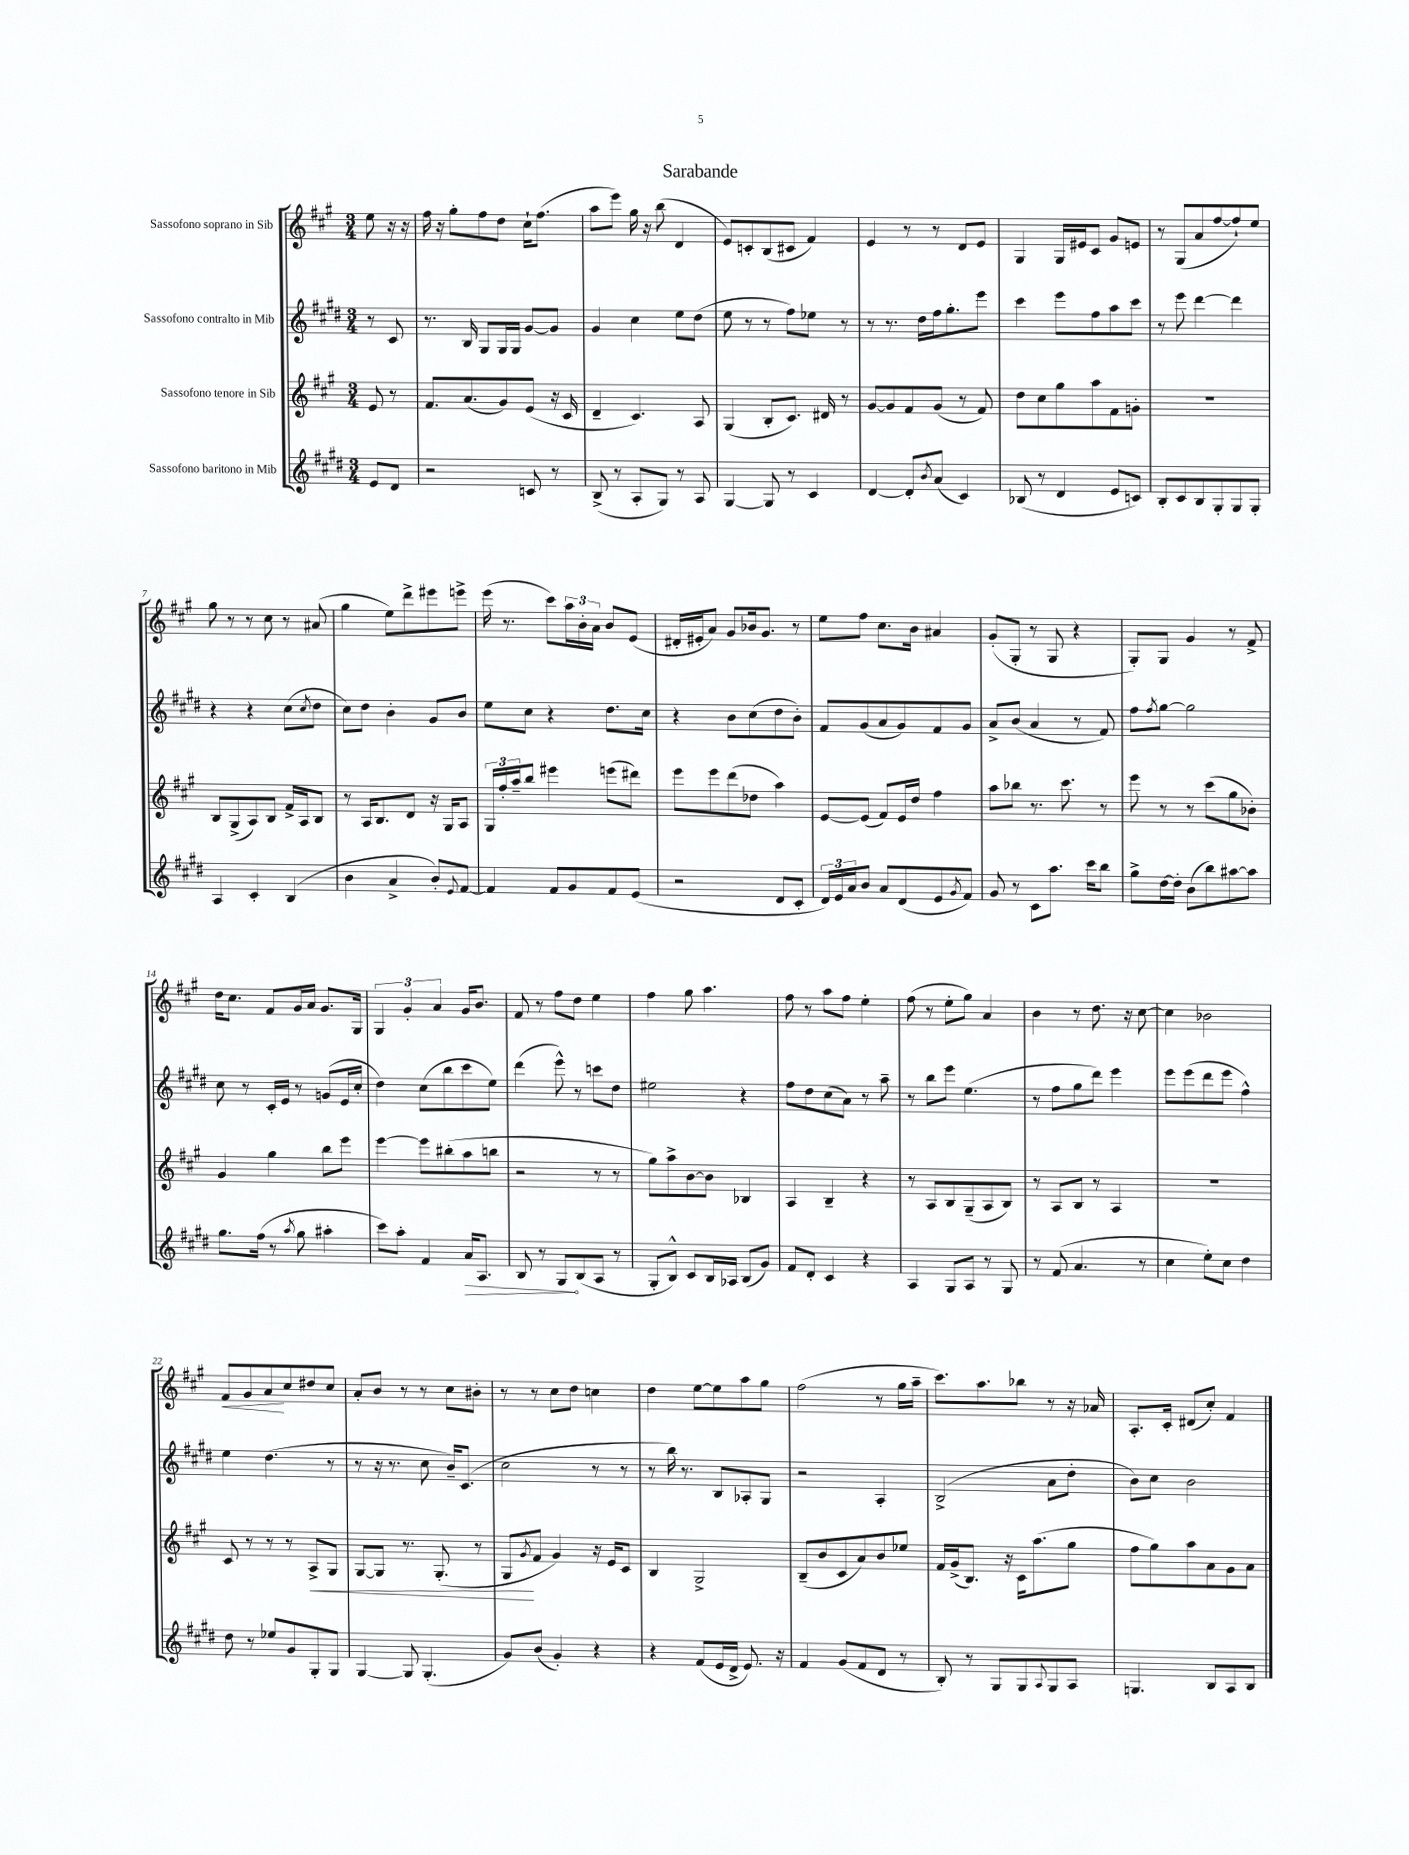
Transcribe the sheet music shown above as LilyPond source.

\header { title = "Sarabande" }
<<
\new StaffGroup <<
\new Staff = "s0" \with { instrumentName = "Sassofono soprano in Sib" } {
    \clef treble \key a \major \numericTimeSignature \time 3/4 \partial 4
    e''8 r16 r16 |
    fis''16 r16 gis''8-. fis''8 d''8 cis''16-! fis''8.( |
    a''8 e'''8) gis''16 r16 b''8( d'4 |
    e'8) c'8-. b8( cis'8 fis'4) |
    e'4 r8 r8 d'8 e'8 |
    gis4 gis16 eis'16 cis'8 gis'8 e'8 |
    r8 gis8( a'8 fis''8~ fis''8-!) e''8 |
    gis''8 r8 r8 cis''8 r8 ais'8( |
    gis''4 e''8) d'''8-> eis'''8 e'''8-> |
    e'''16( r8. cis'''8) \tuplet 3/2 { a''16 b'16-. a'16 } b'8 e'8( |
    dis'16-. eis'16-. a'8) gis'8 bes'16 gis'8. r8 |
    e''8 fis''8 cis''8. b'16 ais'4 |
    gis'8-.( gis8-. r8 gis8 r4 |
    gis8-.) gis8 gis'4 r8 fis'8-> |
    d''16 cis''8. fis'8 gis'16 a'16 gis'8. gis16 |
    \tuplet 3/2 { gis4 gis'4-. a'4 } gis'16 b'8. |
    fis'8 r8 fis''8 d''8 e''4 |
    fis''4 gis''8 a''4. |
    fis''8 r8 a''8 fis''8 e''4-. |
    fis''8( r8 e''8-. gis''8) a'4 |
    b'4 r8 d''8. r16 cis''8~ |
    cis''4 bes'2 |
    fis'8\< gis'8 a'8\! cis''8 dis''8 cis''8 |
    a'8-. b'8 r8 r8 cis''8 bis'8-. |
    r8 r8 cis''8 d''8 c''4 |
    d''4 e''8~ e''8 a''8 gis''8 |
    fis''2( r8 gis''16 a''16-- |
    cis'''8.) a''8. bes''8 r8 r16 aes'16 |
    a8.-. cis'16-. dis'8( cis''8-.) fis'4 \bar "|." |
}
\new Staff = "s1" \with { instrumentName = "Sassofono contralto in Mib" } {
    \clef treble \key e \major \numericTimeSignature \time 3/4 \partial 4
    r8 cis'8 |
    r8. b16 gis8 gis16 gis16 gis'8~ gis'8 |
    gis'4 cis''4 e''8 dis''8( |
    e''8 r8 r8 fis''8) ees''8 r8 |
    r8 r8. dis''16 fis''16 gis''8.-. e'''8 |
    cis'''4 e'''8 fis''8 a''8 cis'''8 |
    r8 e'''8 dis'''4~ dis'''4 |
    r4 r4 cis''8( \acciaccatura { cis''8 } dis''8 |
    cis''8) dis''8 b'4-. gis'8 b'8 |
    e''8 cis''8 r4 dis''8. cis''16 |
    r4 b'8 cis''8( dis''8 b'8-.) |
    fis'8 gis'8( a'8 gis'8) fis'8 gis'8 |
    a'8-> b'8( a'4 r8 fis'8) |
    fis''8 \acciaccatura { fis''8 } gis''8~ gis''2 |
    cis''8 r8 cis'16-. e'16 r8 g'8( e'16 cis''16-. |
    dis''4) cis''8( b''8 cis'''8 e''8) |
    dis'''4( e'''8-^) r8 c'''8 dis''8 |
    eis''2 r4 |
    fis''8 dis''8 cis''8( a'8) r8 a''8-- |
    r8 b''8 e'''8 e''4.( |
    r8 fis''8 gis''8 dis'''8) e'''4 |
    e'''8 e'''8( dis'''8 e'''8 fis''4-^) |
    e''4 dis''4.( r8 |
    r8 r16 r8. cis''8 b'16--) cis'8.( |
    cis''2 r8 r8 |
    r8 b''16) r8. b8 aes8-. gis8 |
    r2 a4-. |
    b2->( a'8 dis''8-. |
    b'8) cis''8 b'2 \bar "|." |
}
\new Staff = "s2" \with { instrumentName = "Sassofono tenore in Sib" } {
    \clef treble \key a \major \numericTimeSignature \time 3/4 \partial 4
    e'8 r8 |
    fis'8. a'8.( gis'8) e'8( r16 cis'16 |
    d'4-- cis'4.) a8 |
    gis4( b8-. cis'8.) dis'16 r8 |
    gis'8~ gis'8 fis'8 gis'8( r8 fis'8) |
    d''8 cis''8 gis''8 a''8 fis'8 g'8-. |
    R2. |
    b8 gis8->( a8) b8 fis'16-> a16 b8 |
    r8 a16 b8. d'8 r16 gis16 a8 |
    \tuplet 3/2 { gis16 fis''16-. a''16-- } b''8 eis'''4 e'''8( dis'''8) |
    e'''8 e'''8 d'''8( des''8 a''4) |
    e'8~ e'8( fis'8) e'16 d''16 fis''4 |
    a''8 bes''8 r8. cis'''8. r8 |
    e'''8 r8 r8 cis'''8( gis''8 bes'8-.) |
    gis'4 gis''4 b''8 e'''8 |
    e'''4~ e'''8 bis''8-.( a''8 b''8 |
    r2 r8 r8 |
    gis''8) a''8-> b'8~ b'8 bes4 |
    a4 b4-- r4 |
    r8 a8 b8 gis8--( a8 b8) |
    r8 a8 b8 r8 a4 |
    R2. |
    cis'8 r8 r8 r8 a8->\< gis8 |
    gis8~ gis8 r8. gis8.-.( r8 |
    gis8\! \acciaccatura { gis'8 } fis'8 gis'4) r16 e'16 cis'8 |
    b4 gis2-> |
    b8--( b'8 cis'8 a'8) b'8 ees''8 |
    fis'16 gis'16->( b8.) r16 cis'16 a''8.( gis''8 |
    fis''8 gis''8) a''8 a'8 gis'8 a'8 \bar "|." |
}
\new Staff = "s3" \with { instrumentName = "Sassofono baritono in Mib" } {
    \clef treble \key e \major \numericTimeSignature \time 3/4 \partial 4
    e'8 dis'8 |
    r2 c'8 r8 |
    b8->( r8 a8-. gis8) r8 a8 |
    gis4~ gis8 r8 cis'4 |
    dis'4~ dis'8-. \acciaccatura { b'8 } a'8( cis'4) |
    bes8( r8 dis'4 e'8 c'8) |
    b8-. cis'8 b8 gis8-. gis8 gis8-. |
    a4 cis'4-. b4( |
    b'4 a'4-> b'8-.) \appoggiatura { e'8 } fis'8~ |
    fis'4 fis'8 gis'8 fis'8 e'8( |
    r2 dis'8 cis'8-. |
    \tuplet 3/2 { dis'16) e'16 a'16 } b'8 a'8 dis'8( e'8 \acciaccatura { gis'8 } fis'8) |
    gis'8 r8 cis'8 a''8. cis'''16 b''8 |
    gis''8-> dis''16~ dis''16-. b'8( b''8) ais''8~ ais''8 |
    gis''8. fis''16( r8 \acciaccatura { a''8 } gis''8 ais''4-. |
    cis'''8) a''8-. fis'4 \once \override Hairpin.circled-tip = ##t a'16\> a8. |
    b8 r8 gis8\! b8( a8 r8 |
    gis8-. b8-^) cis'8 b16 aes16 b8( gis'8) |
    fis'8 dis'8-. cis'4 r4 |
    a4 gis8 a8 r8 gis8 |
    r8 fis'8( a'4. r8 |
    cis''4 e''8-.) cis''8 dis''4 |
    dis''8 r8 ees''8 gis'8 gis8-. gis8 |
    gis4~ gis8 gis4.-.( |
    gis'8) b'8( gis'4-.) r4 |
    r4 fis'8( e'16 dis'16-> e'8.) r16 |
    fis'4 gis'8( fis'8 dis'8 r8 |
    b8-.) r8 gis8 gis8 \appoggiatura { a8 } gis8 a8 |
    g4. b8 a8 b8 \bar "|." |
}
>>
>>
